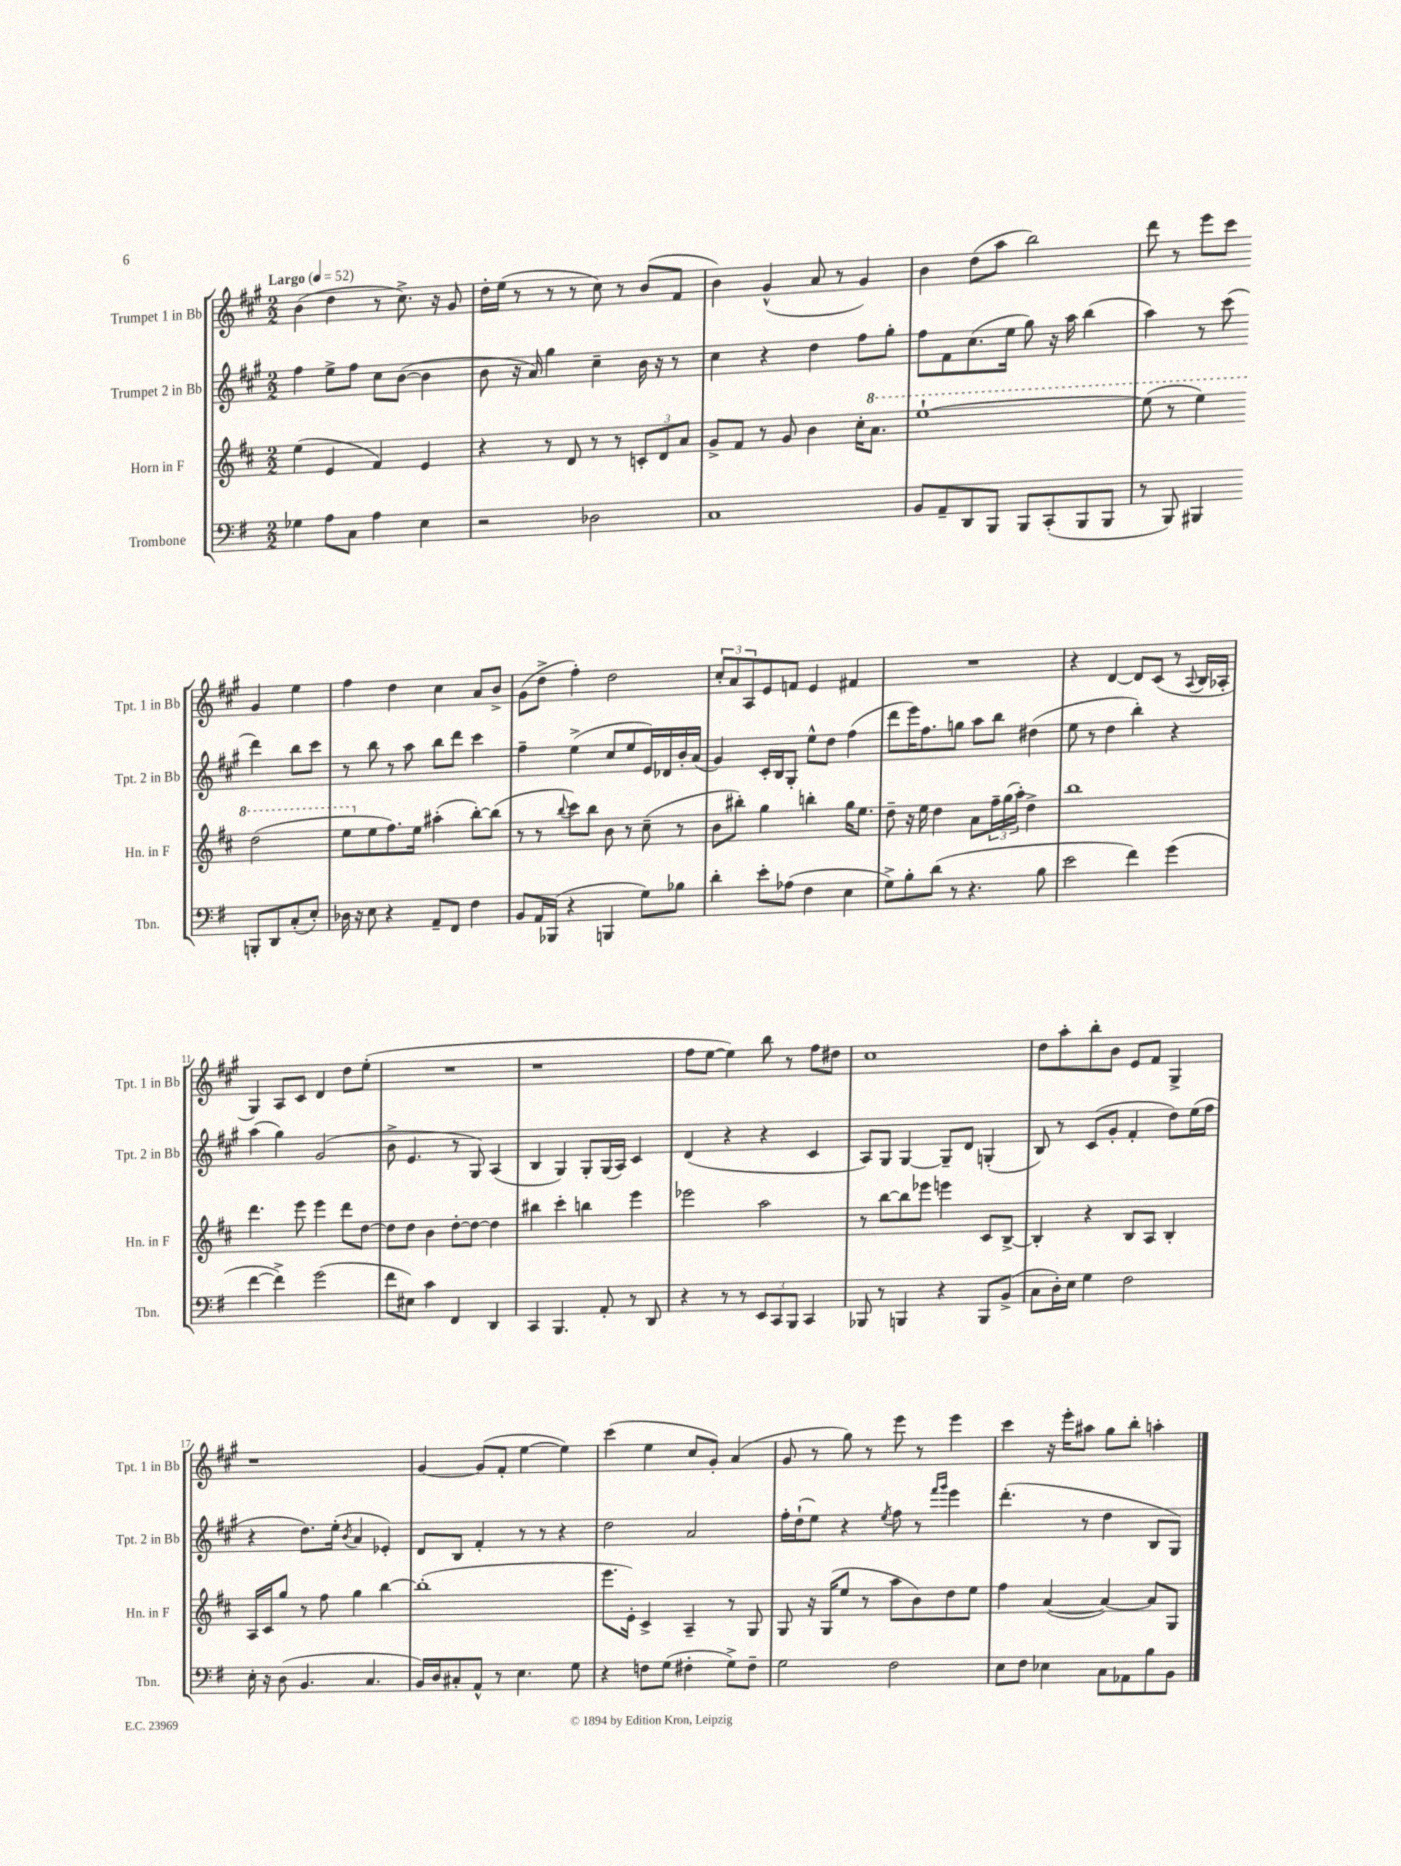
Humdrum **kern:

**kern	**kern	**kern	**kern
*part4	*part3	*part2	*part1
*staff4	*staff3	*staff2	*staff1
*I"Trombone	*I"Horn in F	*I"Trumpet 2 in Bb	*I"Trumpet 1 in Bb
*I'Tbn.	*I'Hn. in F	*I'Tpt. 2 in Bb	*I'Tpt. 1 in Bb
*clefF4	*clefG2	*clefG2	*clefG2
*k[f#]	*k[f#c#]	*k[f#c#g#]	*k[f#c#g#]
*M2/2	*M2/2	*M2/2	*M2/2
*MM52	*MM52	*MM52	*MM52
=1	=1	=1	=1
!	!	!	!LO:TX:a:B:t=Largo
4G-X\	(4ee\	4ff#\	(4b\
8A\L	4e/	8ee^\L	4dd\
8C\J	.	8ff#\J	.
4A\	4f#/)	8cc#\L	8r
.	.	([8b\J	8.cc#^\)
4E\	4e/	4b\]	.
.	.	.	16r
.	.	.	8g#/
=2	=2	=2	=2
2r	4r	8b\	16dd'\LL
.	.	.	(16ee\JJ
.	.	16r	8r
.	.	16a/)	.
.	8r	4gg#\	8r
.	8d/	.	8r
2D-X\	8r	4cc#~\	8cc#\)
.	8r	.	8r
.	12cn'/L	16b\	(8b/L
.	.	16r	.
.	12d/	.	.
.	.	8r	8f#/J
.	12a/J	.	.
=3	=3	=3	=3
1C	8g^/L	4cc#\	4b\)
.	8f#/J	.	.
.	8r	4r	(4g#^^/
.	8g/	.	.
.	4b\	4dd\	8a/
.	.	.	8r
.	16cc#'\KL	8ff#\L	4g#/)
*	*8va	*	*
.	8.aa\J	.	.
.	.	8gg#'\J	.
=4	=4	=4	=4
8BB/L	[1eee`	8ff#\L	4b\
8AA~/	.	8f#\	.
8DD/	.	(8.cc#\	(8dd\L
8BBB/J	.	.	8aa\J
.	.	16ee\Jk	.
8BBB/L	.	8gg#\)	2bb\)
(8CC'/	.	16r	.
.	.	16aa\	.
8BBB/	.	(4bb\	.
8BBB/J	.	.	.
=5	=5	=5	=5
8r	(8eee\]	4aa\)	8ddd\
8BBB/)	8r	.	8r
4BBB#X/	4eee\)	8r	8eee\L
.	.	(8ccc#\	8ccc#\J
8BBBn'/L	(2ddd\	4ddd\)	4g#/
8DD/	.	.	.
(8C'/	.	8bb\L	4ee\
8E'/J)	.	8ccc#\J	.
!!LO:LB:g=z
=6	=6	=6	=6
16D-X\	8eee\L	8r	4ff#\
16r	.	.	.
*	*X8va	*	*
8E\	8ee\	8bb\	.
4r	8.ff#\)	8r	4dd\
.	.	8aa\	.
.	16ee\Jk	.	.
8AA~/L	(4aa#X'\	8bb\L	4cc#\
8FF#/J	.	8ddd\J	.
4F#\	[8bb'\L)	4ccc#\	8a/L
.	(8bb\J]	.	8b^/J
=7	=7	=7	=7
8BB/L	8r	4ff#~\	(8g#\L
16AA/L	8r	.	8dd^\J
(16BBB-X/JJ	.	.	.
.	8qqbb/	.	.
4r	8ccc#\L)	(4ee^\	4ff#'\)
.	8bb\J	.	.
4BBBn/	8b\	8cc#/L	2dd\
.	8r	8ee/	.
8G\L)	(8cc#~\	16e/L)	.
.	.	16d-X/	.
8B-X\J	8r	16b'/	.
.	.	(16a/JJ	.
=8	=8	=8	=8
4d'\	8b\L	4g#/)	12cc#'/L
.	.	.	12a/
.	8bb#X'\J)	.	.
.	.	.	12A/
8e'\L	4gg\	16c#'/LL	8e/
.	.	16B/J	.
(8A-X\J	.	8G#'/J	8fn/J
4F#\	4bbn'\	8ee^^\L	4e/
.	.	8dd\J	.
4E\	16gg\KL	(4ff#\	4f#X/
.	8.ee\J	.	.
=9	=9	=9	=9
8G^\L)	8dd~\	8ddd\L	1r
8B'\	16r	16eee\K)	.
.	16ee\	8.ff#\	.
(8d\J	4dd\	.	.
8r	.	8ggn\J	.
4.r	8a\L	8aa\L	.
.	24ff#~\L	8bb\J	.
.	(24gg\	.	.
.	24aa'\JJ)	.	.
.	4dd^\	(4dd#X\	.
8B\	.	.	.
=10	=10	=10	=10
2e\	1bb	8ee\	4r
.	.	8r	.
.	.	4dd\	[4d/
4f#\)	.	4bb'\)	8d/L]
.	.	.	(8c#/J
(4g\	.	4r	8r
.	.	.	8qqA/
.	.	.	16B/LL
.	.	.	16A-X'/JJ
!!LO:LB:g=z
=11	=11	=11	=11
[4f#\	4.ddd\	(4aa\	4G#/)
4f#^\])	.	4gg#\)	8A/L
.	8eee\	.	8c#/J
(2g\	4eee\	(2g#/	4d/
.	8ddd\L	.	8dd\L
.	[8dd\J	.	(8ee'\J
=12	=12	=12	=12
8f#\L	8dd\L]	8b^\	1r
8E#X\J)	8dd\J	4.e/	.
4c\	4b\	.	.
4FF#/	[8dd'\L	8r	.
.	8dd\J_	8G#/)	.
4DD/	4dd\]	(4A/	.
=13	=13	=13	=13
4CC/	4bb#X\	4B/	1r
4.BBB/	4ccc#'\	4G#/)	.
.	4bbn\	8G#'/L	.
8AA'/	.	(16G#/L	.
.	.	16A/JJ)	.
8r	4eee\	4c#/	.
8DD/	.	.	.
=14	=14	=14	=14
4r	2eee-X\	(4d/	8ff#\L
.	.	.	[8ee\J
8r	.	4r	4ee\])
8r	.	.	.
12EE/L	2aa\	4r	8bb\
12CC/	.	.	.
.	.	.	8r
12BBB/J	.	.	.
4CC/	.	4c#/	8ff#\L
.	.	.	8dd#X\J
=15	=15	=15	=15
8BBB-X/	8r	8A/L)	1cc#
8r	[8bb\L	8G#/J	.
4BBBn/	8bb\]	[4G#/	.
.	8eee-X\J	.	.
4r	4eeen\	8G#~/L]	.
.	.	8d/J	.
8BBB/L	8c#/L	(4Gn'/	.
(8BB^/J	[8B^/J	.	.
=16	=16	=16	=16
8C\L	4B'/]	8B/)	8dd\L
16D'\L)	.	8r	8aa'\
16E\JJ	.	.	.
4G\	4r	(8c#/L	8bb'\
.	.	8g#'/J	8b\J
2F#\	8B/L	4f#'/	8e/L
.	8A/J	.	8f#/J
.	4B'/	8dd\L)	4G#^/
.	.	(16ee\L	.
.	.	16ff#\JJ	.
!!LO:LB:g=z
=17	=17	=17	=17
16E'\	16A/LL	4r	1r
16r	16c#/J	.	.
(8D\	8gg/J	.	.
4.BB/	8r	8.dd\L)	.
.	8ff#\	.	.
.	.	(16ee'\Jk	.
.	.	8qb/	.
.	4gg\	4a/	.
4.C/	.	.	.
.	[4bb\	4e-X'/)	.
=18	=18	=18	=18
16BB/LL)	(1bb']	8d/L	[4g#/
16D/J	.	.	.
8C#X'/	.	8B/J	.
8AA^^/J	.	4f#'/	(8g#/L]
8r	.	.	8f#'/J
4.E\	.	8r	[4ee\
.	.	8r	.
.	.	4r	4ee\])
8G\	.	.	.
=19	=19	=19	=19
4r	8.eee\L	2dd\	(4ccc#\
.	16e'\Jk)	.	.
8Fn\L	4c#^/	.	4ee\
(8G\J	.	.	.
4F#X'\	4A~/	2a/	8cc#/L
.	.	.	8g#'/J)
8G^\L)	8r	.	(4a/
8F#~\J	8G/	.	.
=20	=20	=20	=20
2G\	8G/	16ff#'\LL	8g#/
.	.	(16dd`\J	.
.	16r	8ee\J)	8r
.	(16G/KL	.	.
.	8ee/J	4r	8gg#\)
.	8r	.	8r
.	.	8qee/	.
2F#\	8aa\L	8ff#\	8eee\
.	8b\)	8r	8r
.	.	16qqfff#/LL	.
.	.	16qqggg#/JJ	.
.	8dd\	4eee\	4eee\
.	8ee\J	.	.
=21	=21	=21	=21
8E\L	4ff#\	(4.ddd'\	4ccc#\
8F#\J	.	.	.
4E-X\	([4a/	.	16r
.	.	.	16eee'\KL
.	.	8r	8aa#X\J
8C\L	4a/_)	4dd\	8gg#\L
8AA-X\	.	.	8bb'\J
8B\	8a/L]	8B/L	4aan'\
8BB\J	8G/J	8G#/J)	.
==	==	==	==
*-	*-	*-	*-
